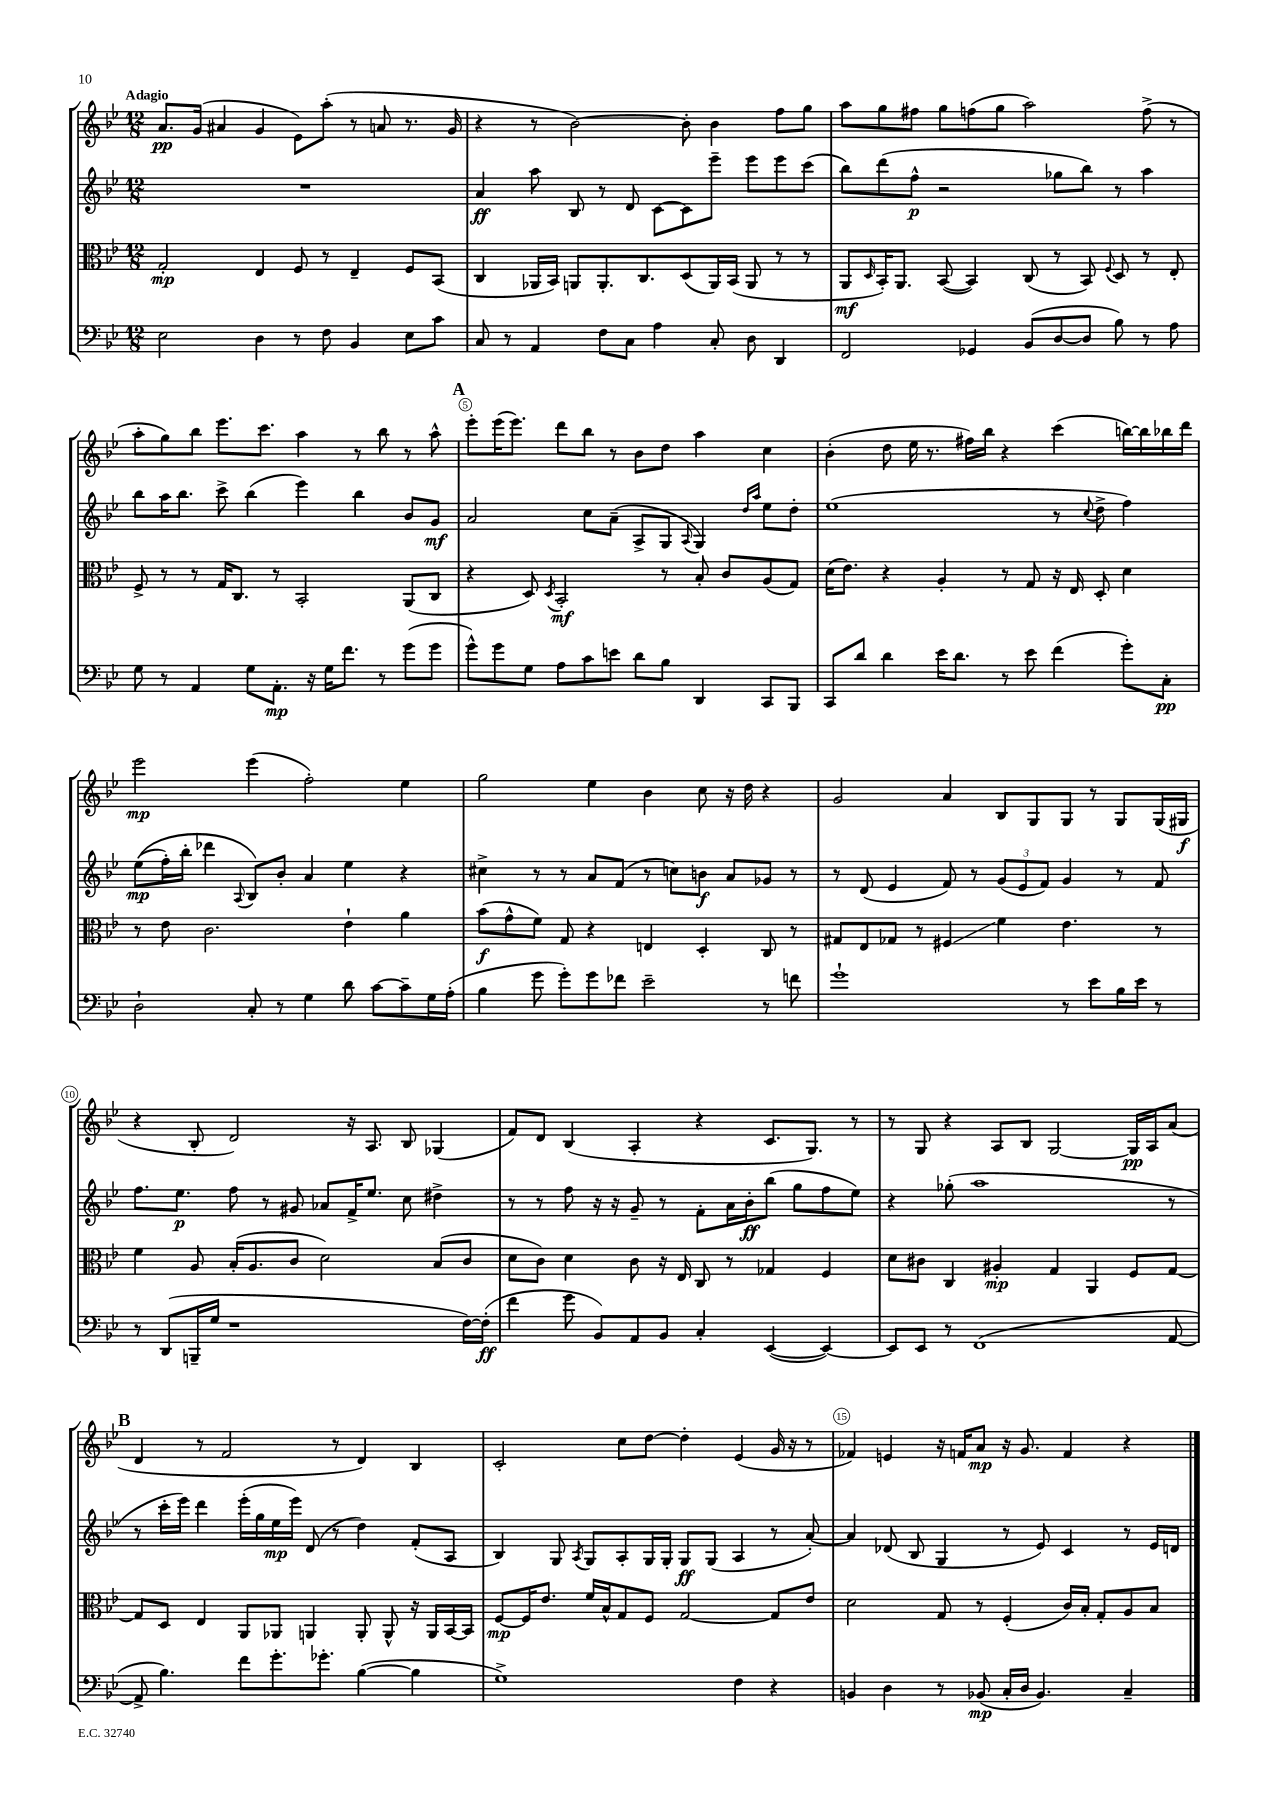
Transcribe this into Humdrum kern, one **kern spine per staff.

**kern	**kern	**kern	**kern
*staff4	*staff3	*staff2	*staff1
*clefF4	*clefC3	*clefG2	*clefG2
*k[b-e-]	*k[b-e-]	*k[b-e-]	*k[b-e-]
*M12/8	*M12/8	*M12/8	*M12/8
2E-\	2G'/	1.r	8.a/L
.	.	.	(16g/Jk
.	.	.	4a#/
4D\	4E-/	.	4g/
8r	8F/	.	8e-\L)
8F\	8r	.	(8aa'\J
4BB-/	4E-~/	.	8r
.	.	.	8a/
8E-\L	8F/L	.	8.r
8c\J	(8BB-/J	.	.
.	.	.	16g/
=	=	=	=
8C/	4C/	4a/	4r
8r	.	.	.
4AA/	16AA-/LL	8aa\	8r
.	16BB-/JJ)	.	.
.	8AA/L	8B-/	[2b-\)
8F\L	8.AA'/	8r	.
8C\J	.	8d/	.
.	8.C/	.	.
4A\	.	[8c\L	.
.	(8D/	8c\]	8b-'\]
8C'/	16AA/L)	8eee-~\J	4b-\
.	(16BB-/JJ	.	.
8D\	8AA/	8eee-\L	.
4DD/	8r	8eee-\	8ff\L
.	8r	(8ccc\J	8gg\J
=	=	=	=
2FF/	8AA/L	8bb-\L)	8aa\L
.	16qqD/	.	.
.	16BB-'/K)	(8ddd\	8gg\
.	8.AA/J	.	.
.	.	8ff^^\J	8ff#\J
.	([8BB-/	2r	8gg\L
4GG-/	4BB-/])	.	(8ff\
.	.	.	8gg\J
(8BB-/L	(8C/	.	2aa\)
[8D/	8r	8gg-\L	.
8D/]J	8BB-/)	8bb-\J)	.
.	8qqF/	.	.
8B-\)	8D/	8r	.
8r	8r	4aa\	(8ff^\
8A\	8E-'/	.	8r
=	=	=	=
8G\	8F^/	8bb-\L	8aa'\L
8r	8r	16aa\K	8gg\)
.	.	8.bb-\J	.
4AA/	8r	.	8bb-\J
.	16G/LK	8ccc^\	8.eee-\L
.	8.C/J	.	.
8G\L	.	(4bb-\	.
.	.	.	8.ccc\J
8.AA'\J	8r	.	.
.	2BB-'/	4eee-\)	4aa\
16r	.	.	.
16G\LK	.	.	.
8.f\J	.	.	.
.	.	4bb-\	8r
8r	.	.	8bb-\
(8g\L	(8AA/L	8b-/L	8r
8g\J	8C/J	8g/J	8aa^^\
=	=	=	=
8g^^\L)	4r	2a/	8eee-'\L
8g\	.	.	(16eee-\K
.	.	.	8.eee-\J)
8G\J	8D/)	.	.
.	8qD/	.	.
8A\L	2BB-'/	.	8ddd\L
8c\	.	8cc\L	8bb-\J
8e\J	.	(8a~\J	8r
8d\L	.	8A^/L	8b-\L
8B-\J	8r	8G/J	8dd\J
.	.	8qqA/	.
4DD/	8B-'/	4G/)	4aa\
.	8c/L	.	.
.	.	16qqdd/LL	.
.	.	16qqaa/JJ	.
8CC/L	(8A/	8ee-\L	4cc\
8BBB-/J	8G/J)	8dd'\J	.
=	=	=	=
8CC/L	(16d\LK	(1ee-	(4b-'\
.	8.e-\J)	.	.
8d/J	.	.	.
4d\	4r	.	8dd\
.	.	.	16ee-\
.	.	.	8.r
16e-\LK	4A'/	.	.
8.d\J	.	.	.
.	.	.	16ff#\LL)
.	.	.	16bb-\JJ
8r	8r	.	4r
8e-\	8G/	.	.
(4f\	16r	8r	(4ccc\
.	16E-/	.	.
.	.	8qqcc/	.
.	8D'/	8dd^\	.
8g'\L)	4d\	4ff\)	[16bb\LL)
.	.	.	16bb\]
8C'\J	.	.	16bb-\
.	.	.	16ddd\JJ
=	=	=	=
2D`\	8r	&((8ee-\L	2eee-\
.	8e-\	16ff'\L)	.
.	.	16bb-'\JJ	.
.	2.c\	4ddd-\	.
.	.	8qqA/	.
8C'/	.	8B-/L&)	(4eee-\
8r	.	8b-'/J	.
4G\	.	4a/	2ff'\)
8d\	4e-`\	4ee-\	.
[8c\L	.	.	.
8c~\]	4a\	4r	4ee-\
16G\L	.	.	.
(16A'\JJ	.	.	.
=	=	=	=
4B-\	(8b-\L	4cc#^\	2gg\
.	8g^^\	.	.
8g\	8f\J)	8r	.
8g'\L)	8G/	8r	.
8g\	4r	8a/L	4ee-\
8f-\J	.	(8f/J	.
2e-~\	4E/	8r	4b-\
.	.	8cc\L)	.
.	4D'/	8b\J	8cc\
.	.	8a/L	16r
.	.	.	16dd\
8r	8C/	8g-/J	4r
8f\	8r	8r	.
=	=	=	=
1g`	8G#/L	8r	2g/
.	8E-/	(8d/	.
.	8G-/J	4e-/	.
.	8r	.	.
.	4F#/	8f/)	4a/
.	.	8r	.
.	4f\	(12g/L	8B-/L
.	.	12e-/	.
.	.	.	8G/
.	.	12f/J)	.
8r	4.e-\	4g/	8G/J
8e-\L	.	.	8r
16B-\L	.	8r	8G/L
16e-\JJ	.	.	.
8r	8r	8f/	(16G/L
.	.	.	16G#/JJ
=	=	=	=
8r	4f\	8.ff\L	4r
(8DD/L	.	.	.
.	.	8.ee-\J	.
16BBB~/L	8A/	.	8B-'/
16G/JJ	.	.	.
1r	(16B-'/LK	8ff\	2d/)
.	8.A/	.	.
.	.	8r	.
.	8c/J	8g#/	.
.	2d\)	8a-/L	.
.	.	16f^/K	16r
.	.	8.ee-/J	8.A/
.	.	8cc\	8B-/
.	(8B-/L	4dd#^\	(4G-/
[16F\LL)	8c/J	.	.
(16F'\]JJ	.	.	.
=	=	=	=
4f\	8d\L	8r	8f/L)
.	8c\J)	8r	8d/J
8g\	4d\	8ff\	(4B-/
8BB-/L)	.	16r	.
.	.	16r	.
8AA/	8c\	8g~/	4A'/
8BB-/J	16r	8r	.
.	16E-/	.	.
4C'/	8C/	8f'\L	4r
.	8r	16a\L	.
.	.	16b-'\J	.
([4EE-/	4G-/	(8bb-\J	8.c/L
.	.	8gg\L	.
.	.	.	8.G/J)
4EE-/_)	4F/	8ff\	.
.	.	8ee-\J)	8r
=	=	=	=
8EE-/]L	8d\L	4r	8r
8EE-/J	8c#\J	.	8G/
8r	4C/	(8gg-'\	4r
(1FF	.	1aa	.
.	4A#'/	.	8A/L
.	.	.	8B-/J
.	4G/	.	[2G/
.	4AA/	.	.
.	8F/L	.	16G/]LL
.	.	.	16A/J
[8AA/	[8G/J	8r	(8a/J
=	=	=	=
8AA^/]	8G/]L	8r	4d/
4.B-\)	8D/J	16ccc'\LL	.
.	.	16eee-\JJ)	.
.	4E-/	4ddd\	8r
.	.	.	2f/
8f\L	8AA/L	(16eee-'\LL	.
.	.	16gg\	.
8.g'\	8AA-/J	16ee-\	.
.	.	16eee-\JJ)	.
.	4AA/	(8d/	.
8.g-'\J	.	.	.
.	.	8r	8r
([4B-\	8AA'/	4dd\)	4d/)
.	8AA^^/	.	.
4B-\]	16r	(8f'/L	4B-/
.	16AA/LL	.	.
.	[16BB-/	8A/J	.
.	16BB-/]JJ	.	.
=	=	=	=
1G^)	[8F/L	4B-/)	2c'/
.	16F/]K	.	.
.	8.e-/J	.	.
.	.	8G/	.
.	.	8qA/	.
.	16f/LL	8G/L	.
.	16B-^^/J	.	.
.	8G/	8A'/	8cc\L
.	8F/J	16G/L	[8dd\J
.	.	16G'/JJ	.
.	[2G/	8G/L	4dd'\]
.	.	(8G/J	.
4F\	.	4A/	(4e-/
4r	8G/]L	8r	16g/
.	.	.	16r
.	8e-/J	[8a'/)	8r
=	=	=	=
4BB/	2d\	4a/]	4f-/)
4D\	.	(8d-/	4e/
.	.	8B-/	.
8r	8G/	4G/	16r
.	.	.	16f/LK
(8BB-/	8r	.	8a/J
16C'/LL	(4F'/	8r	16r
16D/JJ	.	.	8.g/
4.BB-/)	.	8e-/)	.
.	16c/LL)	4c/	4f/
.	16B-'/JJ	.	.
.	8G'/L	.	.
4C~/	8A/	8r	4r
.	8B-/J	16e-/LL	.
.	.	16d/JJ	.
==	==	==	==
*-	*-	*-	*-
